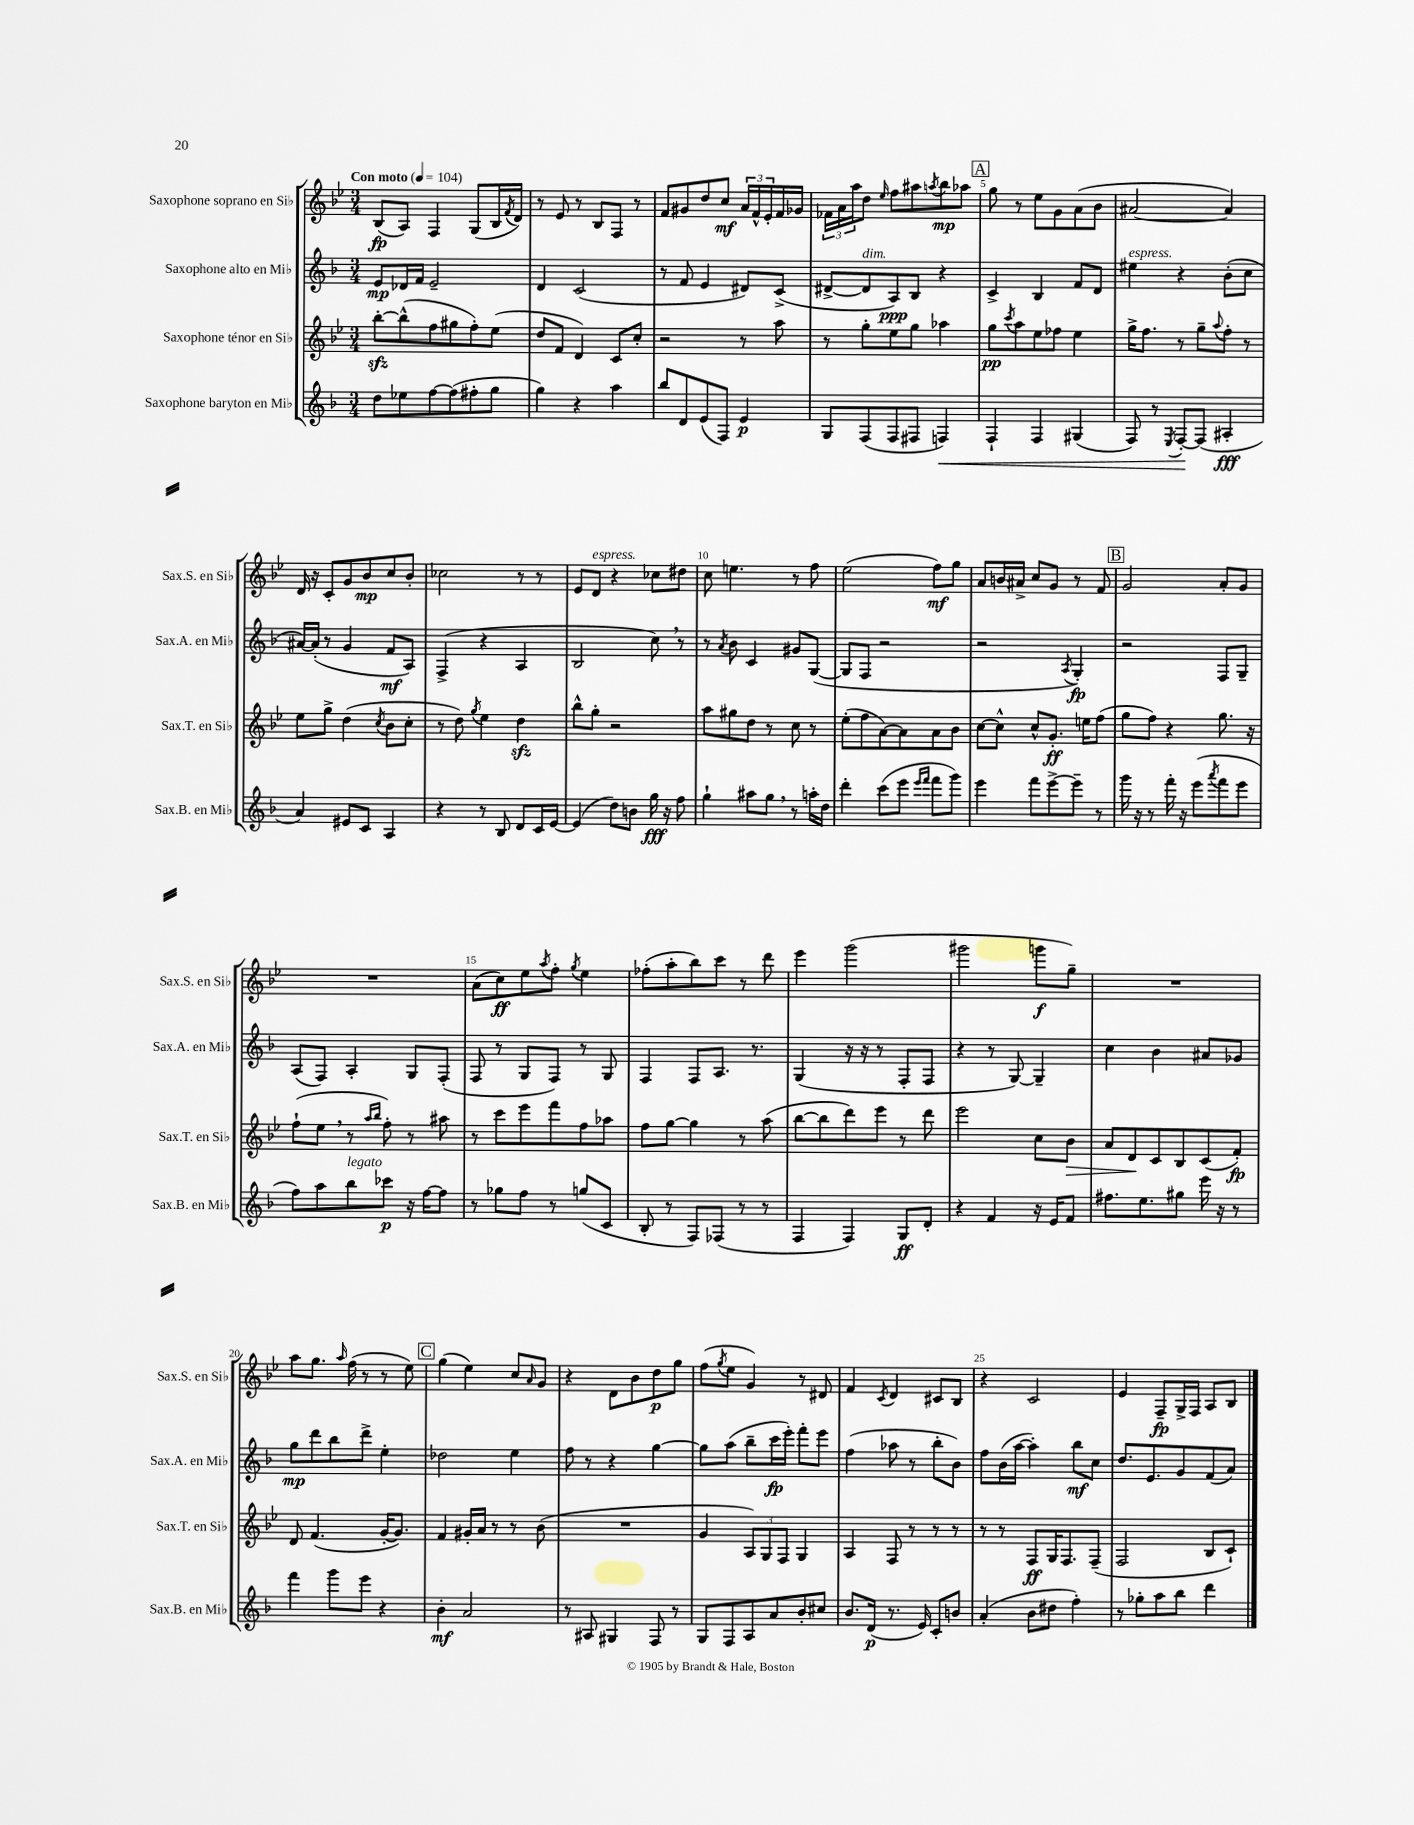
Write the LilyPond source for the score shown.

<<
\new StaffGroup <<
\new Staff = "s0" \with { instrumentName = "Saxophone soprano en Sib" shortInstrumentName = "Sax.S. en Sib" } {
    \clef treble \key bes \major \numericTimeSignature \time 3/4 \tempo "Con moto" 4 = 104
    bes8\fp( a8) f4 g8( bes16 \acciaccatura { f'8 } d'16) |
    r8 ees'8 r8 bes8 f8 r8 |
    f'8 gis'8 d''8 c''8\mf \tuplet 3/2 { a'16 f'16-^ ees'16-. } f'16 ges'16 |
    \tuplet 3/2 { fes'16 a'16 a''16 } d''8 \grace { ees''16 } f''8 ais''8 \acciaccatura { a''8 } bes''8\mp aes''8 |
    \mark \markup { \box "A" } g''8 r8 ees''8 g'8 a'8( bes'8 |
    ais'2~ ais'4) |
    d'16 r16 c'8-. g'8 bes'8\mp c''8 bes'8-. |
    ces''2 r8 r8 |
    ees'8 d'8^\markup { \italic "espress." } r4 ces''8 dis''8 |
    c''8 e''4. r8 f''8 |
    ees''2( f''8\mf) g''8 |
    a'8 b'16 ais'16-> c''8 g'8 r8 f'8 |
    \mark \markup { \box "B" } g'2 a'8-. g'8 |
    R2. |
    a'8( c''8\ff) ees''8 \acciaccatura { a''8 } f''8-. \acciaccatura { g''8 } ees''4 |
    fes''8-.( a''8-. bes''8) c'''8 r8 d'''8 |
    ees'''4 g'''2( |
    gis'''2 g'''8\f g''8--) |
    R2. |
    a''8 g''8. \grace { a''16 } f''16( r8 r8 ees''8) |
    \mark \markup { \box "C" } g''4( ees''4) c''8 \grace { a'16 } g'8 |
    r4 d'8 bes'8 d''8\p g''8 |
    f''8( \acciaccatura { g''8 } ees''8 g'4) r8 dis'8 |
    f'4 \acciaccatura { c'8 } d'4 cis'8 bes8 |
    r4 c'2 |
    ees'4 f8--\fp g16-> f16 a8 bes8 \bar "|." |
}
\new Staff = "s1" \with { instrumentName = "Saxophone alto en Mib" shortInstrumentName = "Sax.A. en Mib" } {
    \clef treble \key f \major \numericTimeSignature \time 3/4
    e'8\mp des'16 f'16 e'2-- |
    d'4 c'2( |
    r8 f'8 e'4 dis'8) c'8->( |
    dis'8~-> dis'8^\markup { \italic "dim." } a8\ppp) bes8 r4 |
    \mark \markup { \box "A" } c'4-> bes4 f'8 d'8 |
    eis''4^\markup { \italic "espress." } r4 bes'8-.( c''8 |
    ais'16~) ais'16-.( r8 g'4 f'8\mf a8) |
    f4->( r4 a4 |
    bes2 c''8) \breathe r8 |
    r8 \acciaccatura { a'8 } bes'8 c'4 gis'8 g8~( |
    g8 f8 r2 |
    r2 \acciaccatura { a8 } g4-.\fp) |
    \mark \markup { \box "B" } r2 f8 g8-- |
    a8( f8) a4-. g8 f8-.( |
    f8 r8 g8 f8) r8 g8 |
    f4 f8 a8. r8. |
    g4( r16 r16 r8 f8-. f8 |
    r4 r8 g8~) g4-- |
    c''4 bes'4 ais'8 ges'8 |
    g''8\mp d'''8 bes''8 d'''8-> e''4-. |
    \mark \markup { \box "C" } des''2 e''4 |
    f''8 r8 r4 g''4~ |
    g''8 a''8( bes''8-- c'''16\fp e'''16-.) f'''8-. e'''8 |
    f''4( aes''8 r8 bes''8-. bes'8) |
    f''8 bes'16( a''16~ a''4-.) bes''8\mf c''8 |
    d''8. e'8. g'8 f'8( a'8) \bar "|." |
}
\new Staff = "s2" \with { instrumentName = "Saxophone ténor en Sib" shortInstrumentName = "Sax.T. en Sib" } {
    \clef treble \key bes \major \numericTimeSignature \time 3/4
    bes''8~-.\sfz bes''8-^( f''8 gis''8 f''8-.) ees''8( |
    d''8 f'8 d'4) c'8 c''8-. |
    r2 r8 a''8 |
    r8 g''8-. ees''8 g''8 aes''4 |
    \mark \markup { \box "A" } g''8\pp \acciaccatura { c'''8 } a''8 ees''8 fes''8 ees''4 |
    g''16-> f''8. r8 g''8-- \appoggiatura { a''8 } f''8-. r8 |
    ees''8 g''8-> d''4( \acciaccatura { c''8 } bes'8 c''8-. |
    r8 d''8) \acciaccatura { g''8 } ees''4 d''4\sfz |
    bes''8-^ g''8-. r2 |
    a''8 gis''8 d''8 r8 c''8 r8 |
    ees''8-.( f''8 a'8~) a'8 a'8 bes'8 |
    c''8~ c''8-^ c''8-^ g'8.-.\ff e''16 f''8( |
    \mark \markup { \box "B" } g''8 f''8) r4 g''8. r16 |
    f''8-!( ees''8 \breathe r8 \grace { a''16 bes''16 } f''8-.) r8 ais''8 |
    r8 c'''8 ees'''8 f'''8 f''8 aes''8 |
    f''8 g''8~ g''4 r8 a''8( |
    bes''8~ bes''8 d'''8) ees'''8 r8 d'''8 |
    ees'''2 c''8 bes'8\> |
    a'8 d'8\! c'8 bes8 c'8( f'8-.\fp) |
    d'8 f'4.( g'16~-. g'8.) |
    \mark \markup { \box "C" } f'4 gis'16-. a'16 r8 r8 bes'8( |
    R2. |
    g'4 \tuplet 3/2 { a8) g8 f8 } g4 |
    a4 f8 r8 r8 r8 |
    r8 r8 f8\ff g16 f8. f8--( |
    f2 bes8 c'8-!) \bar "|." |
}
\new Staff = "s3" \with { instrumentName = "Saxophone baryton en Mib" shortInstrumentName = "Sax.B. en Mib" } {
    \clef treble \key f \major \numericTimeSignature \time 3/4
    d''8 ees''8 f''8~ f''8( fis''8-. g''8 |
    g''4) r4 a''4 |
    bes''8 d'8 e'8( f8) e'4\p |
    g8 f8( f8 fis8 f4\<) |
    \mark \markup { \box "A" } f4-! f4 gis4( |
    f8) r8 \acciaccatura { e8 } f8~-.\! f8( ais4-.\fff |
    a'4) eis'8 c'8 a4 |
    r4 r8 bes8 d'8 c'16 e'16~ |
    e'4( d''8) b'8 g''16\fff r16 f''8 |
    g''4-! ais''8 g''8 \breathe r8 a''16-. d''16 |
    d'''4-. c'''8( e'''8 \grace { e'''16 f'''16 } f'''8 g'''8) |
    e'''4 f'''8 e'''8~-> e'''8-- r8 |
    \mark \markup { \box "B" } g'''16 r16 r8 f'''16-. r16 e'''8( \acciaccatura { a'''8 } f'''8 e'''8 |
    f''8) a''8 bes''8^\markup { \italic "legato" } ces'''8\p r16 f''16~ f''8 |
    r8 ges''8 f''8 r8 g''8( c'8 |
    bes8-. r8 f8) fes8( r8 r8 |
    f4 f4) g8\ff d'8-. |
    r4 f'4 r16 e'16 f'8 |
    fis''8. e''8. gis''8 e'''16 r16 r8 |
    f'''4 g'''8 e'''8 r4 |
    \mark \markup { \box "C" } bes'4-.\mf a'2 |
    r8 ais8 gis4 f8 r8 |
    g8 f8 a8 a'8 bes'8-. cis''8 |
    bes'8. d'16\p( r8. e'16) c'8-. b'8 |
    a'4-.( bes'8 dis''8 f''4-.) |
    r8 ges''8-. a''8 bes''8 d'''4 \bar "|." |
}
>>
>>
\layout { \context { \Score \override BarNumber.break-visibility = ##(#f #t #t) barNumberVisibility = #(every-nth-bar-number-visible 5) } }
